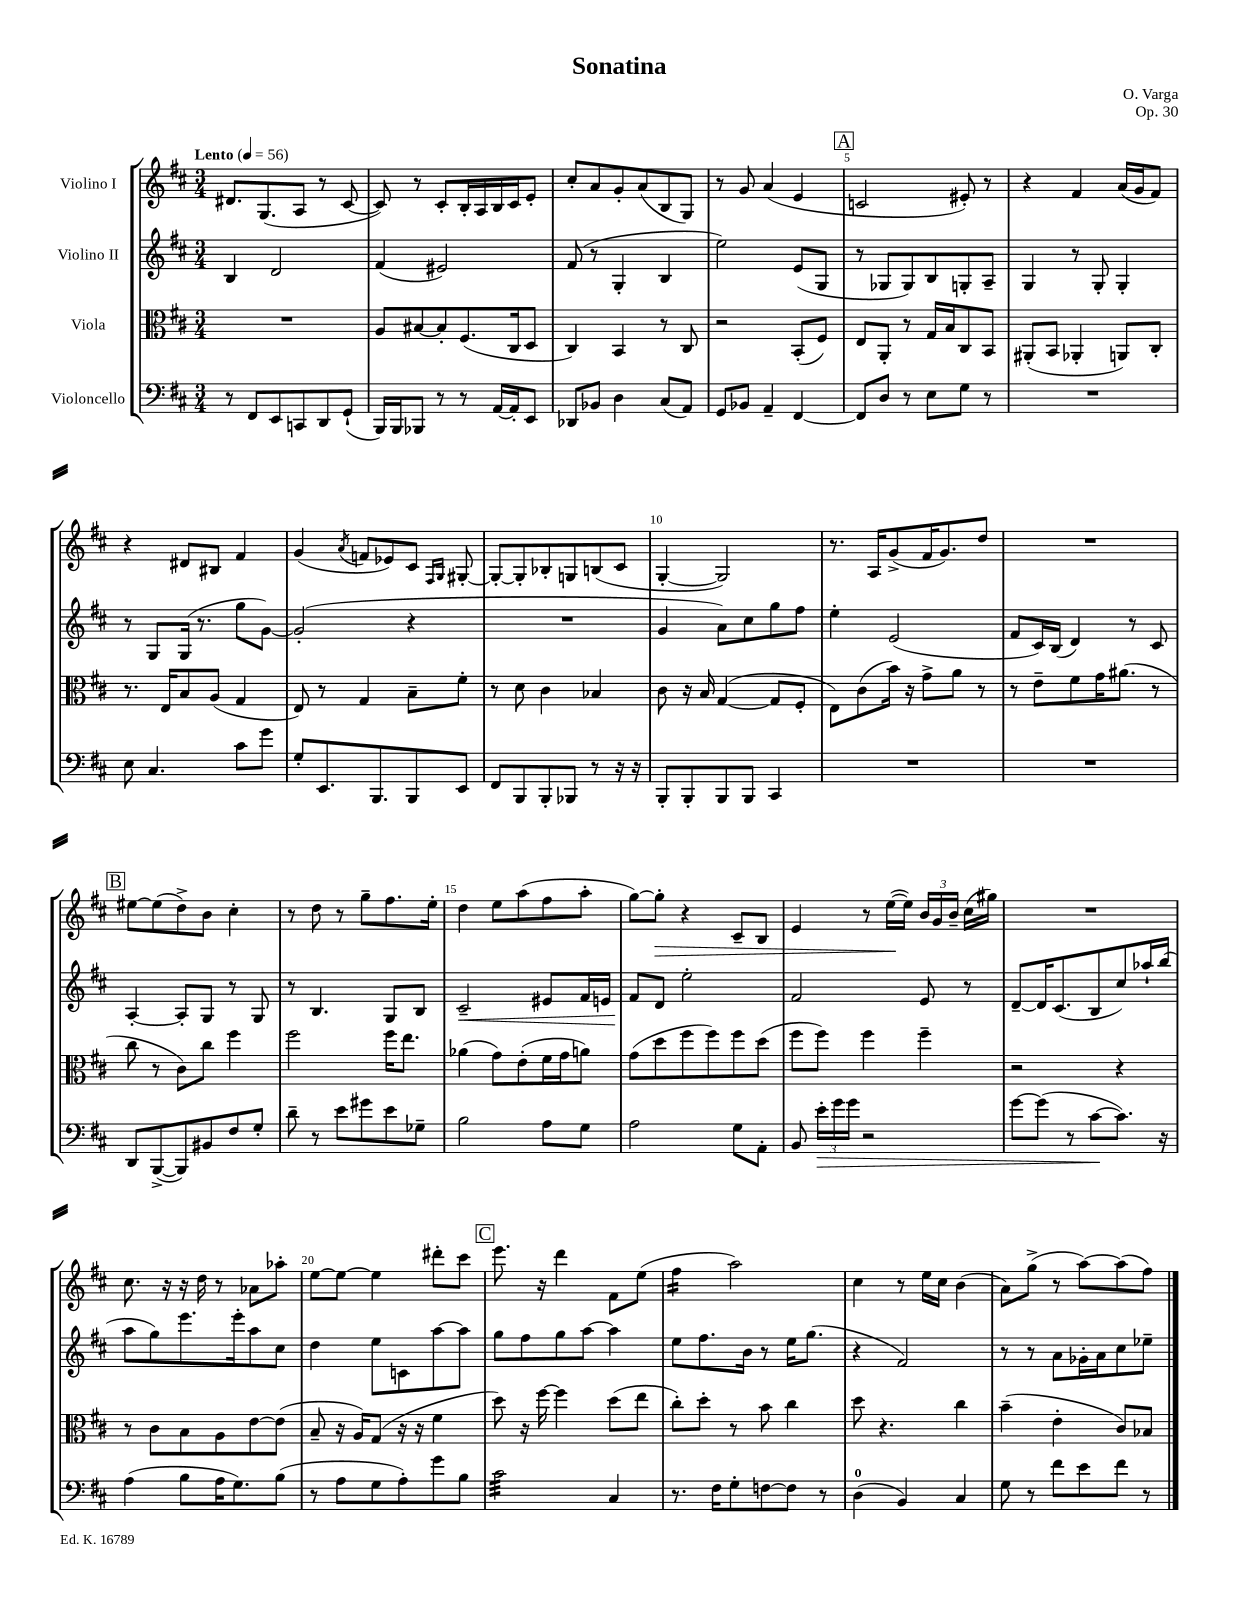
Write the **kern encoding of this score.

**kern	**kern	**kern	**kern
*staff4	*staff3	*staff2	*staff1
*clefF4	*clefC3	*clefG2	*clefG2
*k[f#c#]	*k[f#c#]	*k[f#c#]	*k[f#c#]
*M3/4	*M3/4	*M3/4	*M3/4
*MM56	*MM56	*MM56	*MM56
8r	2.r	4B	8.d#
8FF#	.	.	.
.	.	.	(8.G
8EE	.	2d	.
8CC	.	.	8A
8DD	.	.	8r
(8GG`	.	.	[8c#
=	=	=	=
16BBB)	8A	(4f#	8c#])
16BBB	.	.	.
8BBB-	[8B#	.	8r
8r	8B#']	2e#)	8c#'
8r	(8.F#	.	16B'
.	.	.	16A
[16AA	.	.	16B
16AA']	16C#	.	16c#
8EE	8D	.	8e'
=	=	=	=
8DD-	4C#)	(8f#	8cc#'
8BB-	.	8r	8a
4D	4BB	4G'	8g'
.	.	.	(8a
(8C#	8r	4B	8B
8AA)	8C#	.	8G)
=	=	=	=
8GG	2r	2ee)	8r
8BB-	.	.	8g
4AA~	.	.	(4a
[4FF#	(8BB'	(8e	4e
.	8F#)	8G	.
=	=	=	=
8FF#]	8E	8r	2c
8D	8AA'	8G-	.
8r	8r	8G-)	.
8E	16G	8B	.
.	16B	.	.
8G	8C#	8G'	8e#')
8r	8BB	8A~	8r
=	=	=	=
2.r	(8AA#'	4G	4r
.	8BB	.	.
.	4AA-'	8r	4f#
.	.	8G'	.
.	8AA)	4G'	(16a
.	.	.	16g
.	8C#'	.	8f#)
=	=	=	=
8E	8.r	8r	4r
4.C#	.	8G	.
.	16E	.	.
.	8B	(16G	8d#
.	.	8.r	.
.	(8A	.	8B#
8c#	4G	8gg	4f#
8g	.	[8g)	.
=	=	=	=
8G'	8E)	(2g']	(4g
8.EE	8r	.	.
.	.	.	8qa
.	4G	.	8f
8.BBB	.	.	.
.	.	.	8e-)
8BBB	8B~	4r	8c#
.	.	.	16qqF#
.	.	.	16qqG
8EE	8f#'	.	[8G#'
=	=	=	=
8FF#	8r	2.r	8G#'_
8BBB	8d	.	8G#']
8BBB'	4c#	.	8B-'
8BBB-	.	.	8G
8r	4B-	.	(8B
16r	.	.	8c#
16r	.	.	.
=	=	=	=
8BBB'	8c#	4g	[4G'
8BBB'	16r	.	.
.	16B	.	.
8BBB	([4G	8a)	2G])
8BBB	.	8cc#	.
4CC#	8G]	8gg	.
.	8F#'	8ff#	.
=	=	=	=
2.r	8E)	4ee'	8.r
.	(8c#	.	.
.	.	.	16A
.	16b)	(2e	(8g^
.	16r	.	.
.	8g^	.	16f#
.	.	.	8.g)
.	8a	.	.
.	8r	.	8dd
=	=	=	=
2.r	8r	8f#	2.r
.	8e~	16c#)	.
.	.	(16B	.
.	8f#	4d)	.
.	16g	.	.
.	(8.a#	.	.
.	.	8r	.
.	8r	8c#	.
=	=	=	=
8DD	8cc#	[4A'	[8ee#
([8BBB^	8r	.	(8ee#]
8BBB])	8c#)	8A']	8dd^)
8BB#	8cc#	8G	8b
8F#	4ff#	8r	4cc#'
8G'	.	8G	.
=	=	=	=
8d~	2ff#	8r	8r
8r	.	4.B	8dd
8e	.	.	8r
8g#	.	.	8gg~
8e	16ff#	8G	8.ff#
.	8.ee	.	.
8G-~	.	8B	.
.	.	.	16ee'
=	=	=	=
2B	(4a-	2c#~	4dd
.	8g)	.	8ee
.	(8e'	.	(8aa
8A	16f#	8e#	8ff#
.	16g	.	.
8G	8a)	16f#	8aa'
.	.	16e	.
=	=	=	=
2A	(8g	8f#	[8gg)
.	8dd	8d	8gg']
.	8ff#	2ee'	4r
.	8ff#)	.	.
8G	8ff#	.	8c#~
8AA'	(8dd	.	8B
=	=	=	=
8BB	8ff#	2f#	4e
24e'	8ff#)	.	.
24g	.	.	.
24g	.	.	.
2r	4ff#	.	8r
.	.	.	([16ee
.	.	.	16ee])
.	4ff#~	8e	24b
.	.	.	24g
.	.	.	24b~
.	.	8r	(16cc#
.	.	.	16gg#)
=	=	=	=
[8g	2r	[8d~	2.r
(8g]	.	16d]	.
.	.	(8.c#	.
8r	.	.	.
[8c#	.	8B	.
8.c#])	4r	8cc#)	.
.	.	16aa-`	.
16r	.	(16bb	.
=	=	=	=
(4A	8r	8aa	8.cc#
.	8c#	8gg)	.
.	.	.	16r
8B	8B	8.eee	16r
.	.	.	16dd
16A	8A	.	8r
8.G)	.	16eee'	.
.	[8e	8aa	8a-
(8B	(8e]	8cc#	8aa-'
=	=	=	=
8r	8B~	4dd	[8ee
8A	16r	.	8ee_
.	16A)	.	.
8G	(8G	8ee	4ee]
8A')	16r	8c	.
.	16r	.	.
8g	4f#	[8aa	8ddd#'
8B	.	8aa]	8ccc#
=	=	=	=
2c#	8dd)	8gg	8.eee
.	16r	8ff#	.
.	[16ff#	.	16r
.	4ff#]	8gg	4ddd
.	.	[8aa	.
4C#	(8dd	4aa]	8f#
.	8ee	.	(8ee
=	=	=	=
8.r	8cc#')	8ee	4ff#
.	8dd'	8.ff#	.
16F#	.	.	.
8G'	8r	.	2aa)
.	.	16b	.
[8F	8b	8r	.
8F]	4cc#	16ee	.
.	.	(8.gg	.
8r	.	.	.
=	=	=	=
(4D	8dd	4r	4cc#
.	4.r	.	.
4BB)	.	2f#)	8r
.	.	.	16ee
.	.	.	16cc#
4C#	4cc#	.	(4b
=	=	=	=
8G	(4b~	8r	8a)
8r	.	8r	(8gg^
8f#	4e'	8a	8r
8e	.	16g-'	[8aa)
.	.	16a	.
8f#	8c#)	8cc#	(8aa]
8r	8B-	8ee-~	8ff#)
==	==	==	==
*-	*-	*-	*-
